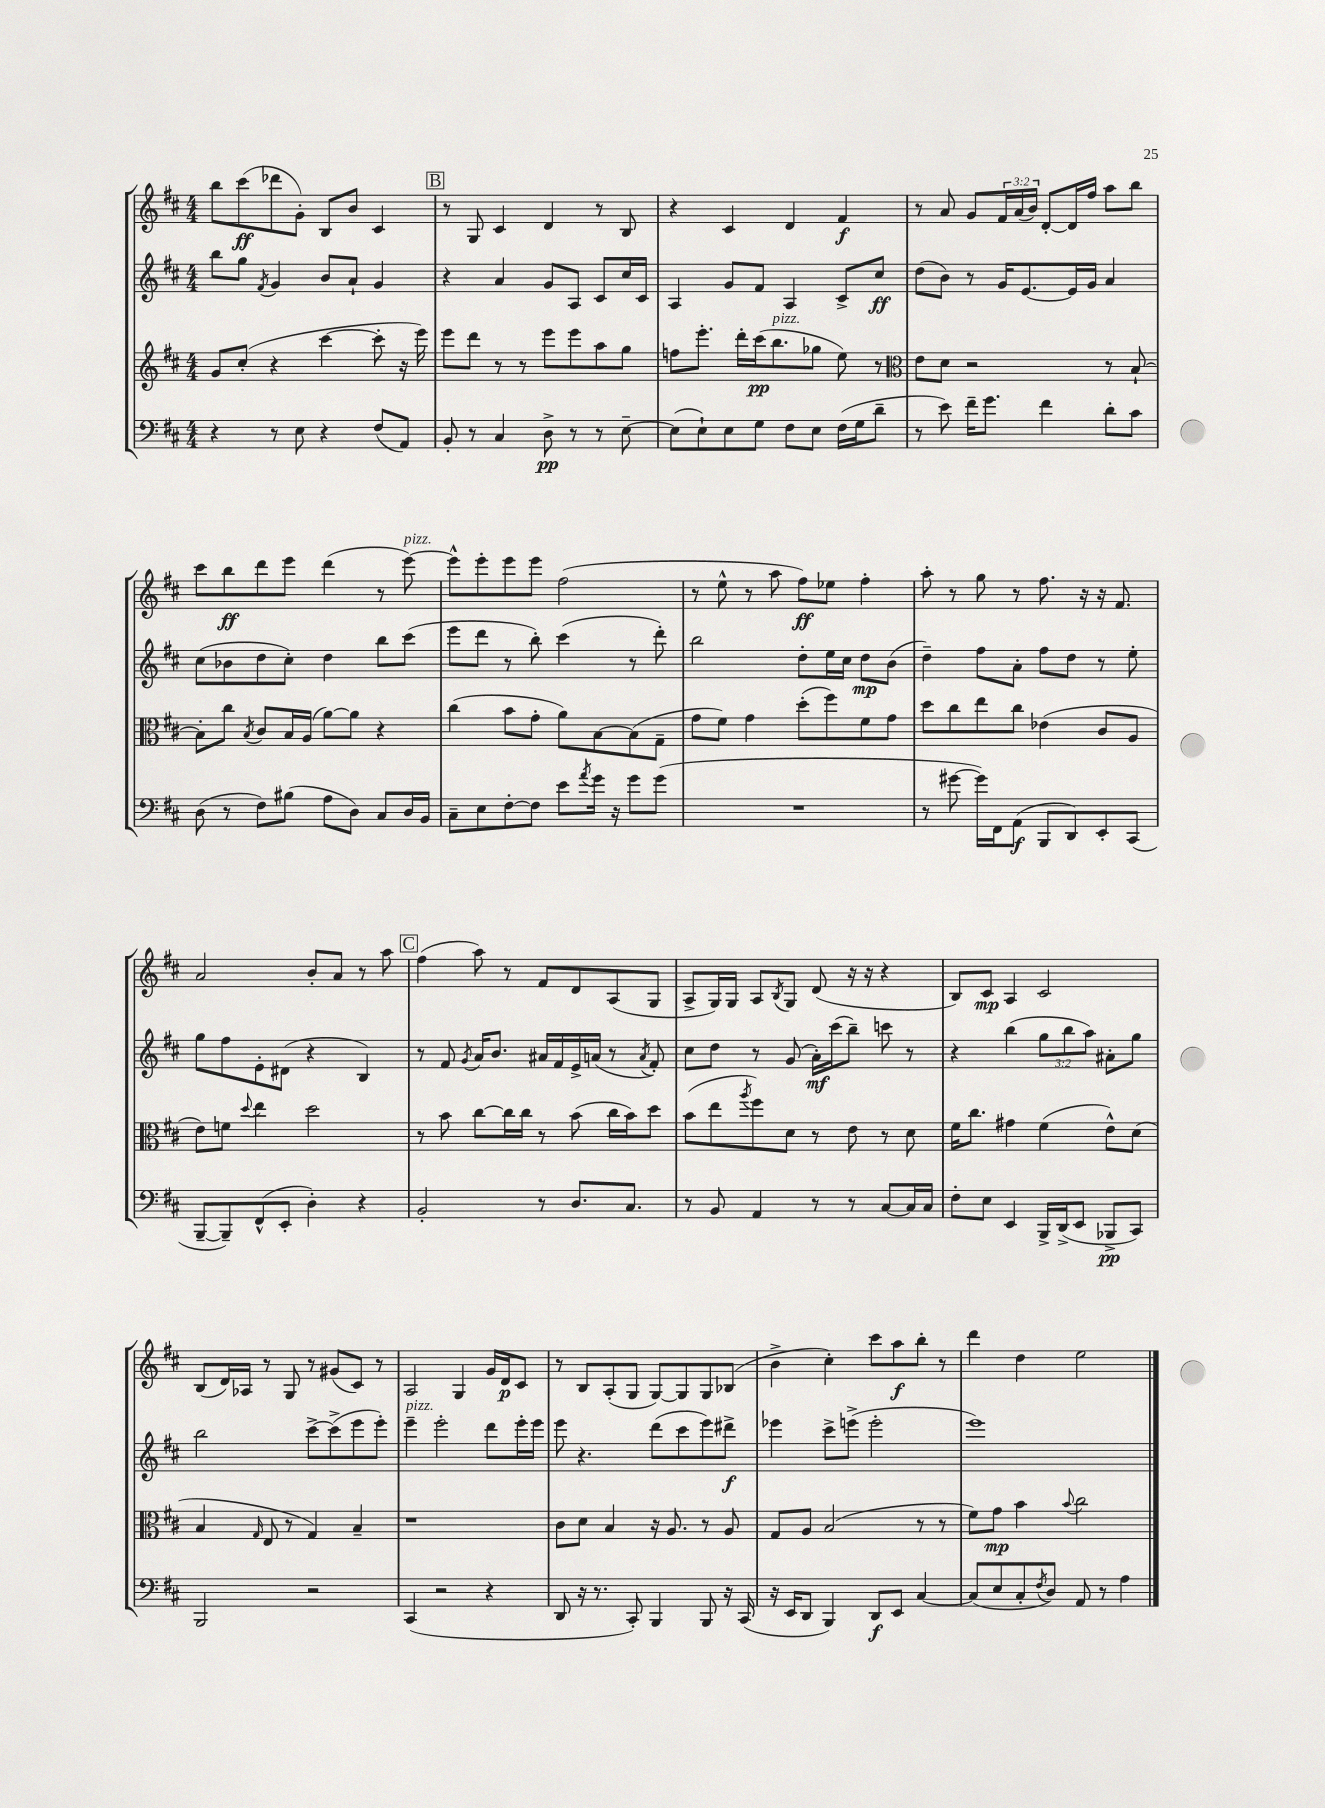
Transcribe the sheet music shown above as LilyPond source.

<<
\new StaffGroup <<
\new Staff = "s0" {
    \clef treble \key d \major \numericTimeSignature \time 4/4 \override Staff.TupletNumber.text = #tuplet-number::calc-fraction-text
    b''8 cis'''8\ff( des'''8 g'8-.) b8 b'8 cis'4 |
    \mark \markup { \box "B" } r8 g8 cis'4 d'4 r8 b8 |
    r4 cis'4 d'4 fis'4\f |
    r8 a'8 g'8 \tuplet 3/2 { fis'16 a'16( b'16) } d'8~-. d'16 fis''16 a''8 b''8 |
    cis'''8 b''8\ff d'''8 e'''8 d'''4( r8 e'''8~^\markup { \italic "pizz." }) |
    e'''8-^ e'''8-. e'''8 e'''8 fis''2( |
    r8 e''8-^ r8 a''8 fis''8\ff) ees''8 fis''4-. |
    a''8-. r8 g''8 r8 fis''8. r16 r16 fis'8. |
    a'2 b'8-. a'8 r8 a''8 |
    \mark \markup { \box "C" } fis''4( a''8) r8 fis'8 d'8 a8( g8 |
    a8-> g16) g16 a8 \acciaccatura { b8 } g8 d'8( r16 r16 r4 |
    b8) cis'8\mp a4 cis'2 |
    b8( d'16) aes16 r8 g8 r8 gis'8( cis'8) r8 |
    a2 g4 g'16 d'16\p cis'8 |
    r8 b8 a8-.( g8 g8~) g8 g8 bes8( |
    b'4-> cis''4-.) cis'''8 a''8\f b''8-. r8 |
    d'''4 d''4 e''2 \bar "|." |
}
\new Staff = "s1" {
    \clef treble \key d \major \numericTimeSignature \time 4/4 \override Staff.TupletNumber.text = #tuplet-number::calc-fraction-text
    b''8 g''8 \acciaccatura { fis'8 } g'4 b'8 a'8-! g'4 |
    \mark \markup { \box "B" } r4 a'4 g'8 a8 cis'8 cis''16 cis'16 |
    a4 g'8 fis'8 a4 cis'8-> cis''8\ff |
    d''8( b'8) r8 g'16 e'8.~ e'16 g'16 a'4 |
    cis''8( bes'8 d''8 cis''8-.) d''4 b''8 cis'''8( |
    e'''8 d'''8 r8 b''8-.) cis'''4( r8 d'''8-.) |
    b''2 d''8-. e''16 cis''16 d''8\mp b'8( |
    d''4--) fis''8 a'8-. fis''8 d''8 r8 e''8-. |
    g''8 fis''8 e'8-. dis'8( r4 b4) |
    \mark \markup { \box "C" } r8 fis'8 \acciaccatura { g'8 } a'16 b'8. ais'16 fis'16 e'16-> a'16( r8 \acciaccatura { a'8 } fis'8-.) |
    cis''8 d''8 r8 g'8( a'16-.\mf) cis'''16( b''8--) c'''8 r8 |
    r4 b''4( \tuplet 3/2 { g''8 b''8 a''8) } ais'8-. g''8 |
    b''2 cis'''8~-> cis'''8->( e'''8 e'''8-.) |
    e'''4--^\markup { \italic "pizz." } e'''2-. d'''8 e'''16-. e'''16 |
    e'''8 r4. d'''8( cis'''8 e'''8) dis'''8->\f |
    ees'''4 cis'''8-> e'''8->( e'''2-. |
    e'''1) \bar "|." |
}
\new Staff = "s2" {
    \clef treble \key d \major \numericTimeSignature \time 4/4
    g'8 cis''8-.( r4 cis'''4~ cis'''8-. r16 e'''16) |
    \mark \markup { \box "B" } e'''8 d'''8 r8 r8 e'''8 e'''8 a''8 g''8 |
    f''8 e'''8.-. d'''16-. cis'''16\pp( b''8.^\markup { \italic "pizz." } ges''8 e''8) r8 |
    \clef alto e'8 d'8 r2 r8 b8~-! |
    b8-. cis''8 \acciaccatura { b8 } cis'8 b16 a16( a'8~) a'8 r4 |
    cis''4( b'8 g'8-. a'8) b8~ b8( g8-- |
    g'8 fis'8) g'4 d''8-.( fis''8) fis'8 g'8 |
    d''8 cis''8 e''8 cis''8 ees'4( cis'8 a8 |
    e'8) f'8 \appoggiatura { d''8 } e''4 d''2 |
    \mark \markup { \box "C" } r8 b'8 cis''8~ cis''16 cis''16 r8 b'8( cis''16 b'16) d''8 |
    b'8( e''8 \acciaccatura { a''8 } fis''8) d'8 r8 e'8 r8 d'8 |
    fis'16 cis''8. gis'4 fis'4( e'8-^) d'8( |
    b4 \grace { g16 } e8 r8 g4) b4-- |
    r1 |
    cis'8 d'8 b4 r16 a8. r8 a8 |
    g8 a8 b2( r8 r8 |
    fis'8) g'8\mp b'4 \appoggiatura { b'8 } cis''2 \bar "|." |
}
\new Staff = "s3" {
    \clef bass \key d \major \numericTimeSignature \time 4/4
    r4 r8 e8 r4 fis8( a,8) |
    \mark \markup { \box "B" } b,8-. r8 cis4 d8->\pp r8 r8 e8~-- |
    e8( e8-!) e8 g8 fis8 e8 fis16( g16 d'8-- |
    r8 e'8) fis'16-- g'8. fis'4 d'8-. cis'8 |
    d8( r8 fis8) bis8( a8 d8) cis8 d16 b,16 |
    cis8-- e8 fis8~-. fis8 e'8 \acciaccatura { a'8 } g'16 r16 g'8 g'8( |
    R1 |
    r8 gis'8~ gis'16) fis,16 a,8\f( b,,8 d,8) e,8-. cis,8( |
    b,,8~-- b,,8--) fis,8-^( e,8-. d4-.) r4 |
    \mark \markup { \box "C" } b,2-. r8 d8. cis8. |
    r8 b,8 a,4 r8 r8 cis8~ cis16 cis16 |
    fis8-. e8 e,4 b,,16-> d,16->( e,8 bes,,8->\pp cis,8) |
    b,,2 r2 |
    cis,4( r2 r4 |
    d,8 r16 r8. cis,8-.) b,,4 b,,8 r16 cis,16( |
    r16 e,16 d,8 b,,4) d,8\f e,8 cis4~ |
    cis8( e8 cis8-. \acciaccatura { fis8 } d8) a,8 r8 a4 \bar "|." |
}
>>
>>
\layout { \context { \Score \remove "Bar_number_engraver" } }
